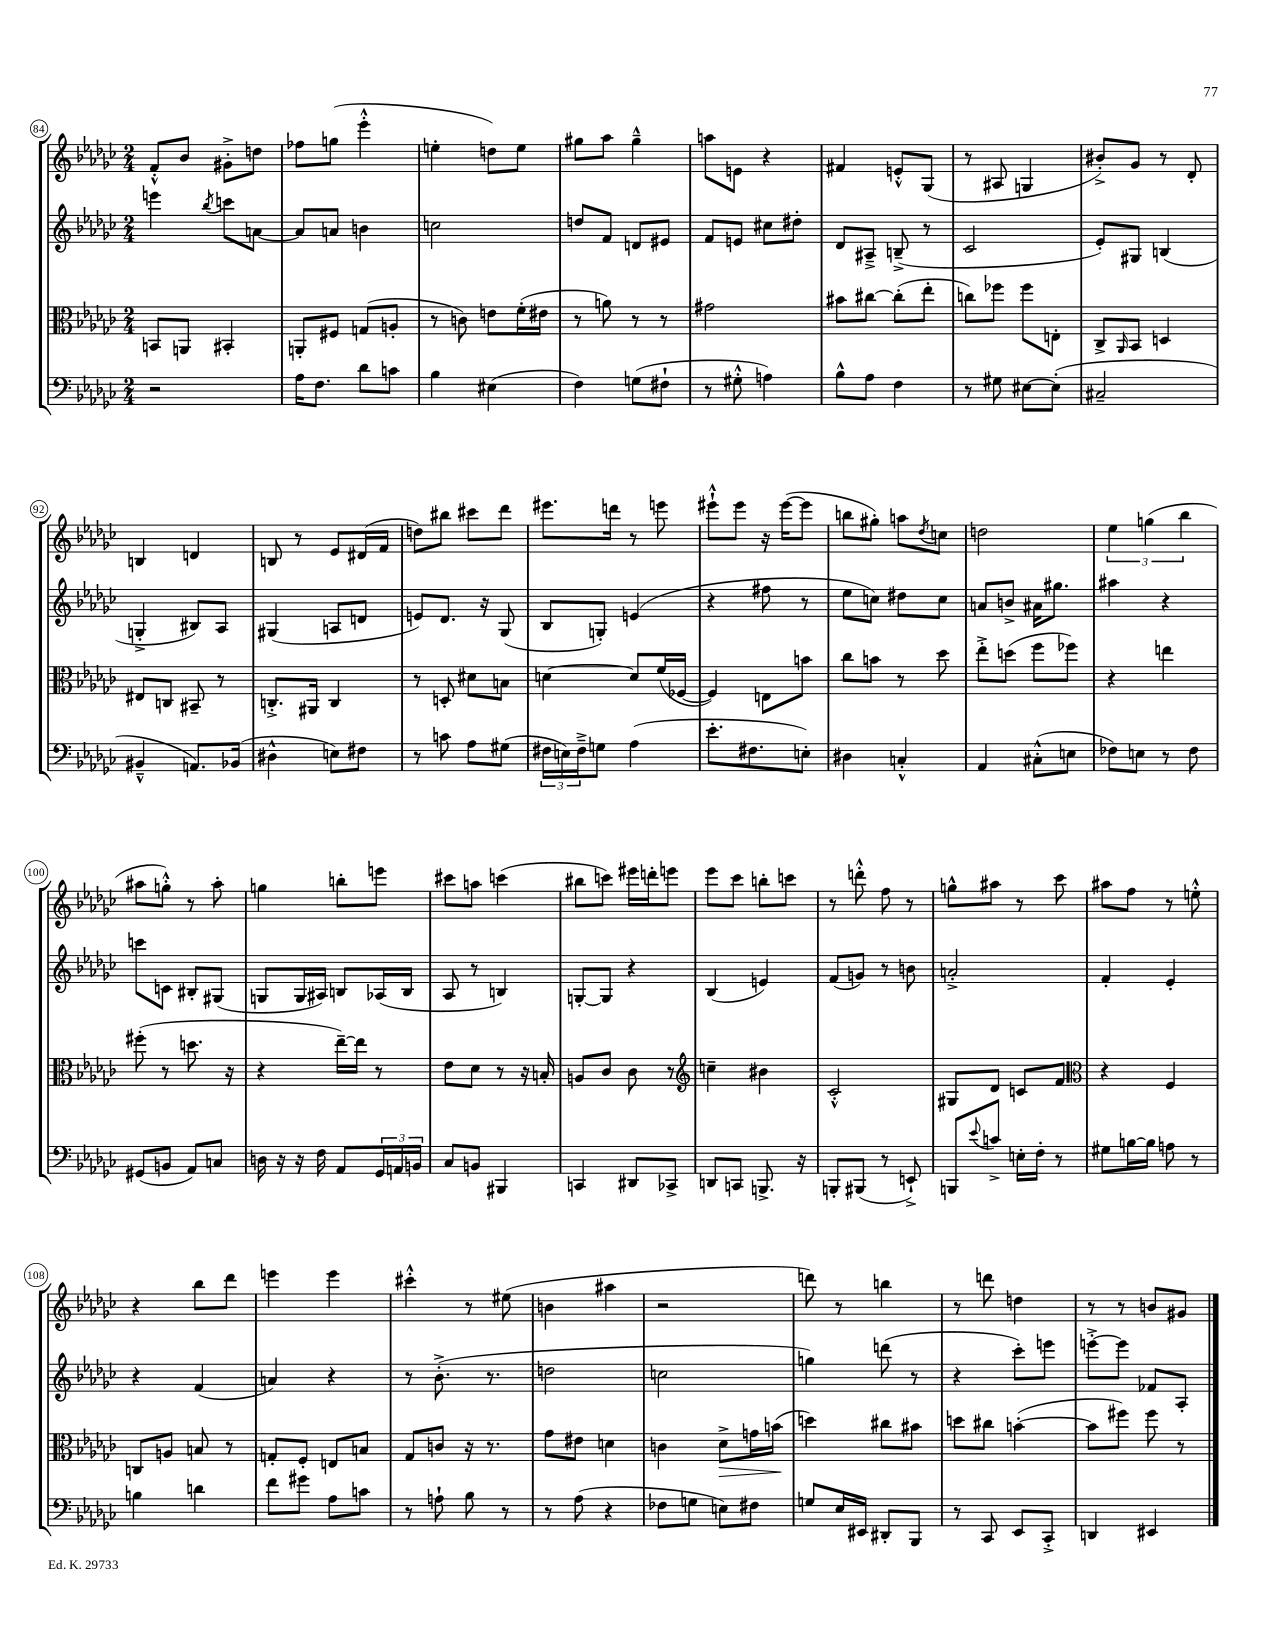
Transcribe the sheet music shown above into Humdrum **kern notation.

**kern	**kern	**kern	**kern
*staff4	*staff3	*staff2	*staff1
*clefF4	*clefC3	*clefG2	*clefG2
*k[b-e-a-d-g-c-]	*k[b-e-a-d-g-c-]	*k[b-e-a-d-g-c-]	*k[b-e-a-d-g-c-]
*M2/4	*M2/4	*M2/4	*M2/4
2r	8BB/L	4eee\	8f'^^/L
.	8AA/J	.	8b-/J
.	.	8qbb-/	.
.	4BB#'/	8ccc\L	8g#'^\L
.	.	[8a\J	8dd\J
=	=	=	=
16A-\LK	8AA'/L	8a/]L	8ff-\L
8.F\J	.	.	.
.	8F#/J	8a/J	(8gg\J
8d-\L	(8G/L	4b\	4eee-'^^\
8c\J	8A'/J	.	.
=	=	=	=
4B-\	8r	2cc\	4ee'\
.	8c\)	.	.
(4E#\	8e\L	.	8dd\L)
.	(16f'\L	.	8ee\J
.	16e#\JJ	.	.
=	=	=	=
4F\)	8r	8dd/L	8gg#\L
.	8a\)	8f/J	8aa-\J
(8G\L	8r	8d/L	4gg#~^^\
8F#`\J	8r	8e#/J	.
=	=	=	=
8r	2g#\	8f/L	8aa\L
8G#'^^\	.	8e/J	8e\J
4A\)	.	8cc#\L	4r
.	.	8dd#'\J	.
=	=	=	=
8B-^^\L	8b#\L	8d-/L	4f#/
8A-\J	[8cc#\J	8A#~^/J	.
4F\	(8cc#'\]L	(8B~^/	8e'^^/L
.	8ee-'\J	8r	(8G-/J
=	=	=	=
8r	8cc\L)	2c-/	8r
8G#\	8ff-\J	.	8A#/
[8E#\L	8ff-\L	.	4G/
(8E#'\]J	8E'\J	.	.
=	=	=	=
2C#~/	8C-^/L	8e-'/L)	8b#'^/L)
.	16qqAA-/	.	.
.	8BB-/J	8G#/J	8g-/J
.	4D/	(4B/	8r
.	.	.	8d-'/
=	=	=	=
4BB#~^^/	8E#/L	4G'^/	4B/
.	8C/J	.	.
8.AA/L)	8BB#~/	8B#/L)	4d/
.	8r	8A-/J	.
(16BB-/Jk	.	.	.
=	=	=	=
4D#^^\	8.C'^/L	(4G#/	8B/
.	.	.	8r
.	16AA#/Jk	.	.
8E\L)	4C/	8A/L	8e-/L
8F#\J	.	8d/J	(16d#/L
.	.	.	16f/JJ
=	=	=	=
8r	8r	8e/L)	8dd\L)
8c\	8D'/	8.d-/J	8bb#\J
8A-\L	8d#\L	.	8ccc#\L
.	.	16r	.
(8G#\J	8B\J	(8G-/	8ddd-\J
=	=	=	=
24F#\LL	[4d\	8B-/L	8.eee#\L
24E\)	.	.	.
24F#~^\J	.	.	.
8G\J	.	8G'/J)	.
.	.	.	16ddd\Jk
(4A-\	8d/]L	(4e/	8r
.	(16f/L	.	8eee\
.	[16F-/JJ	.	.
=	=	=	=
8.e-'\L	4F-/])	4r	8eee#`^^\L
.	.	.	8eee#\J
8.F#\	.	.	.
.	8E\L	8ff#\	16r
.	.	.	([16eee#\LK
8E'\J)	8b\J	8r	8eee#\]J
=	=	=	=
4D#\	8cc-\L	8ee-\L	8bb\L
.	8b\J	8cc\J)	8gg#'\J)
4C'^^/	8r	8dd#\L	8aa\L
.	.	.	8qdd-/
.	8dd-\	8cc\J	8cc\J
=	=	=	=
4AA-/	8ee-'^\L	8a/L	2dd\
.	(8dd\J	8b^/J	.
(8C#'^^\L	8ff\L	16a#\LK	.
.	.	8.gg#\J	.
8E\J	8ff-\J)	.	.
=	=	=	=
8F-\L)	4r	4aa#\	6ee-\
8E\J	.	.	.
.	.	.	(6gg\
8r	4ee\	4r	.
.	.	.	6bb-\
8F-\	.	.	.
=	=	=	=
(8GG#/L	(8ff#'\	8ccc\L	8aa#\L
8BB/J	8r	8c\J	8gg'^^\J)
8AA-/L)	8.dd\	8B#'/L	8r
8C/J	.	(8G#/J	8aa#'\
.	16r	.	.
=	=	=	=
16D\	4r	8G/L	4gg\
16r	.	.	.
16r	.	16G/L	.
16F\	.	16A#/JJ)	.
8AA-/L	[16ee-~\LL)	8B/L	8bb'\L
.	16ee-\]JJ	.	.
24GG-/L	8r	(16A-/L	8eee\J
24AA/	.	.	.
.	.	16B/JJ	.
24BB/JJ	.	.	.
=	=	=	=
8C-/L	8e-\L	8A-/	8ccc#\L
8BB/J	8d-\J	8r	8aa\J
4BBB#/	8r	4B/)	(4ccc\
.	16r	.	.
.	16B'/	.	.
=	=	=	=
4CC/	8A/L	[8G'/L	8bb#\L
.	8c-/J	8G/]J	8ccc\J)
8DD#/L	8c-\	4r	16eee#\LL
.	.	.	16ddd'\J
8CC-^/J	8r	.	8eee\J
=	=	=	=
*	*clefG2	*	*
8DD/L	4cc~\	(4B-/	8eee-\L
8CC/J	.	.	8ccc-\J
8.BBB^/	4b#\	4e/)	8bb'\L
.	.	.	8ccc\J
16r	.	.	.
=	=	=	=
8BBB'/L	2c-'^^/	(8f/L	8r
(8BBB#/J	.	8g/J)	8ddd'^^\
8r	.	8r	8ff\
8EE`^/)	.	8b\	8r
=	=	=	=
8BBB/L	8G#/L	2a'^/	8gg^^\L
8qqe-/	.	.	.
8c^/J	8d-/J	.	8aa#\J
16E'\LL	8c/L	.	8r
16F'\JJ	.	.	.
8r	8f/J	.	8ccc-\
=	=	=	=
*	*clefC3	*	*
8G#\L	4r	4f'/	8aa#\L
[16B\L	.	.	8ff\J
16B\]JJ	.	.	.
8A\	4F/	4e-'/	8r
8r	.	.	8ee'^^\
=	=	=	=
4B\	8C/L	4r	4r
.	8A/J	.	.
4d\	8B/	(4f/	8bb-\L
.	8r	.	8ddd-\J
=	=	=	=
8f\L	8G'/L	4a/)	4eee\
8g#\J	8F'/J	.	.
8A-\L	8E/L	4r	4eee\
8c\J	8B/J	.	.
=	=	=	=
8r	8G-/L	8r	4ccc#'^^\
8A`\	8c/J	(8.b-'^\	.
8B-\	16r	.	8r
.	8.r	8.r	.
8r	.	.	(8ee#\
=	=	=	=
8r	8g-\L	2dd\	4b\
(8A-\	8e#\J	.	.
4r	4d\	.	4aa#\
=	=	=	=
8F-\L	4c\	2cc\	2r
8G\J	.	.	.
8E\L)	8d-^\L	.	.
8F#\J	16g\L	.	.
.	(16b\JJ	.	.
=	=	=	=
8G/L	4dd\)	4gg\)	8ddd\)
16E-/L	.	.	8r
16EE#/JJ	.	.	.
8DD#'/L	8cc#\L	(8ddd\	4bb\
8BBB-/J	8b#\J	8r	.
=	=	=	=
8r	8dd\L	4r	8r
8CC-/	8cc#\J	.	8ddd\
8EE-/L	([4b'\	8ccc-'\L)	4dd\
8CC-'^/J	.	8eee\J	.
=	=	=	=
4DD/	8b\]L	[8eee'^\L	8r
.	8ff#\J)	8eee\]J	8r
4EE#/	8ff#\	8f-/L	8b/L
.	8r	8A-'/J	8g#/J
==	==	==	==
*-	*-	*-	*-
